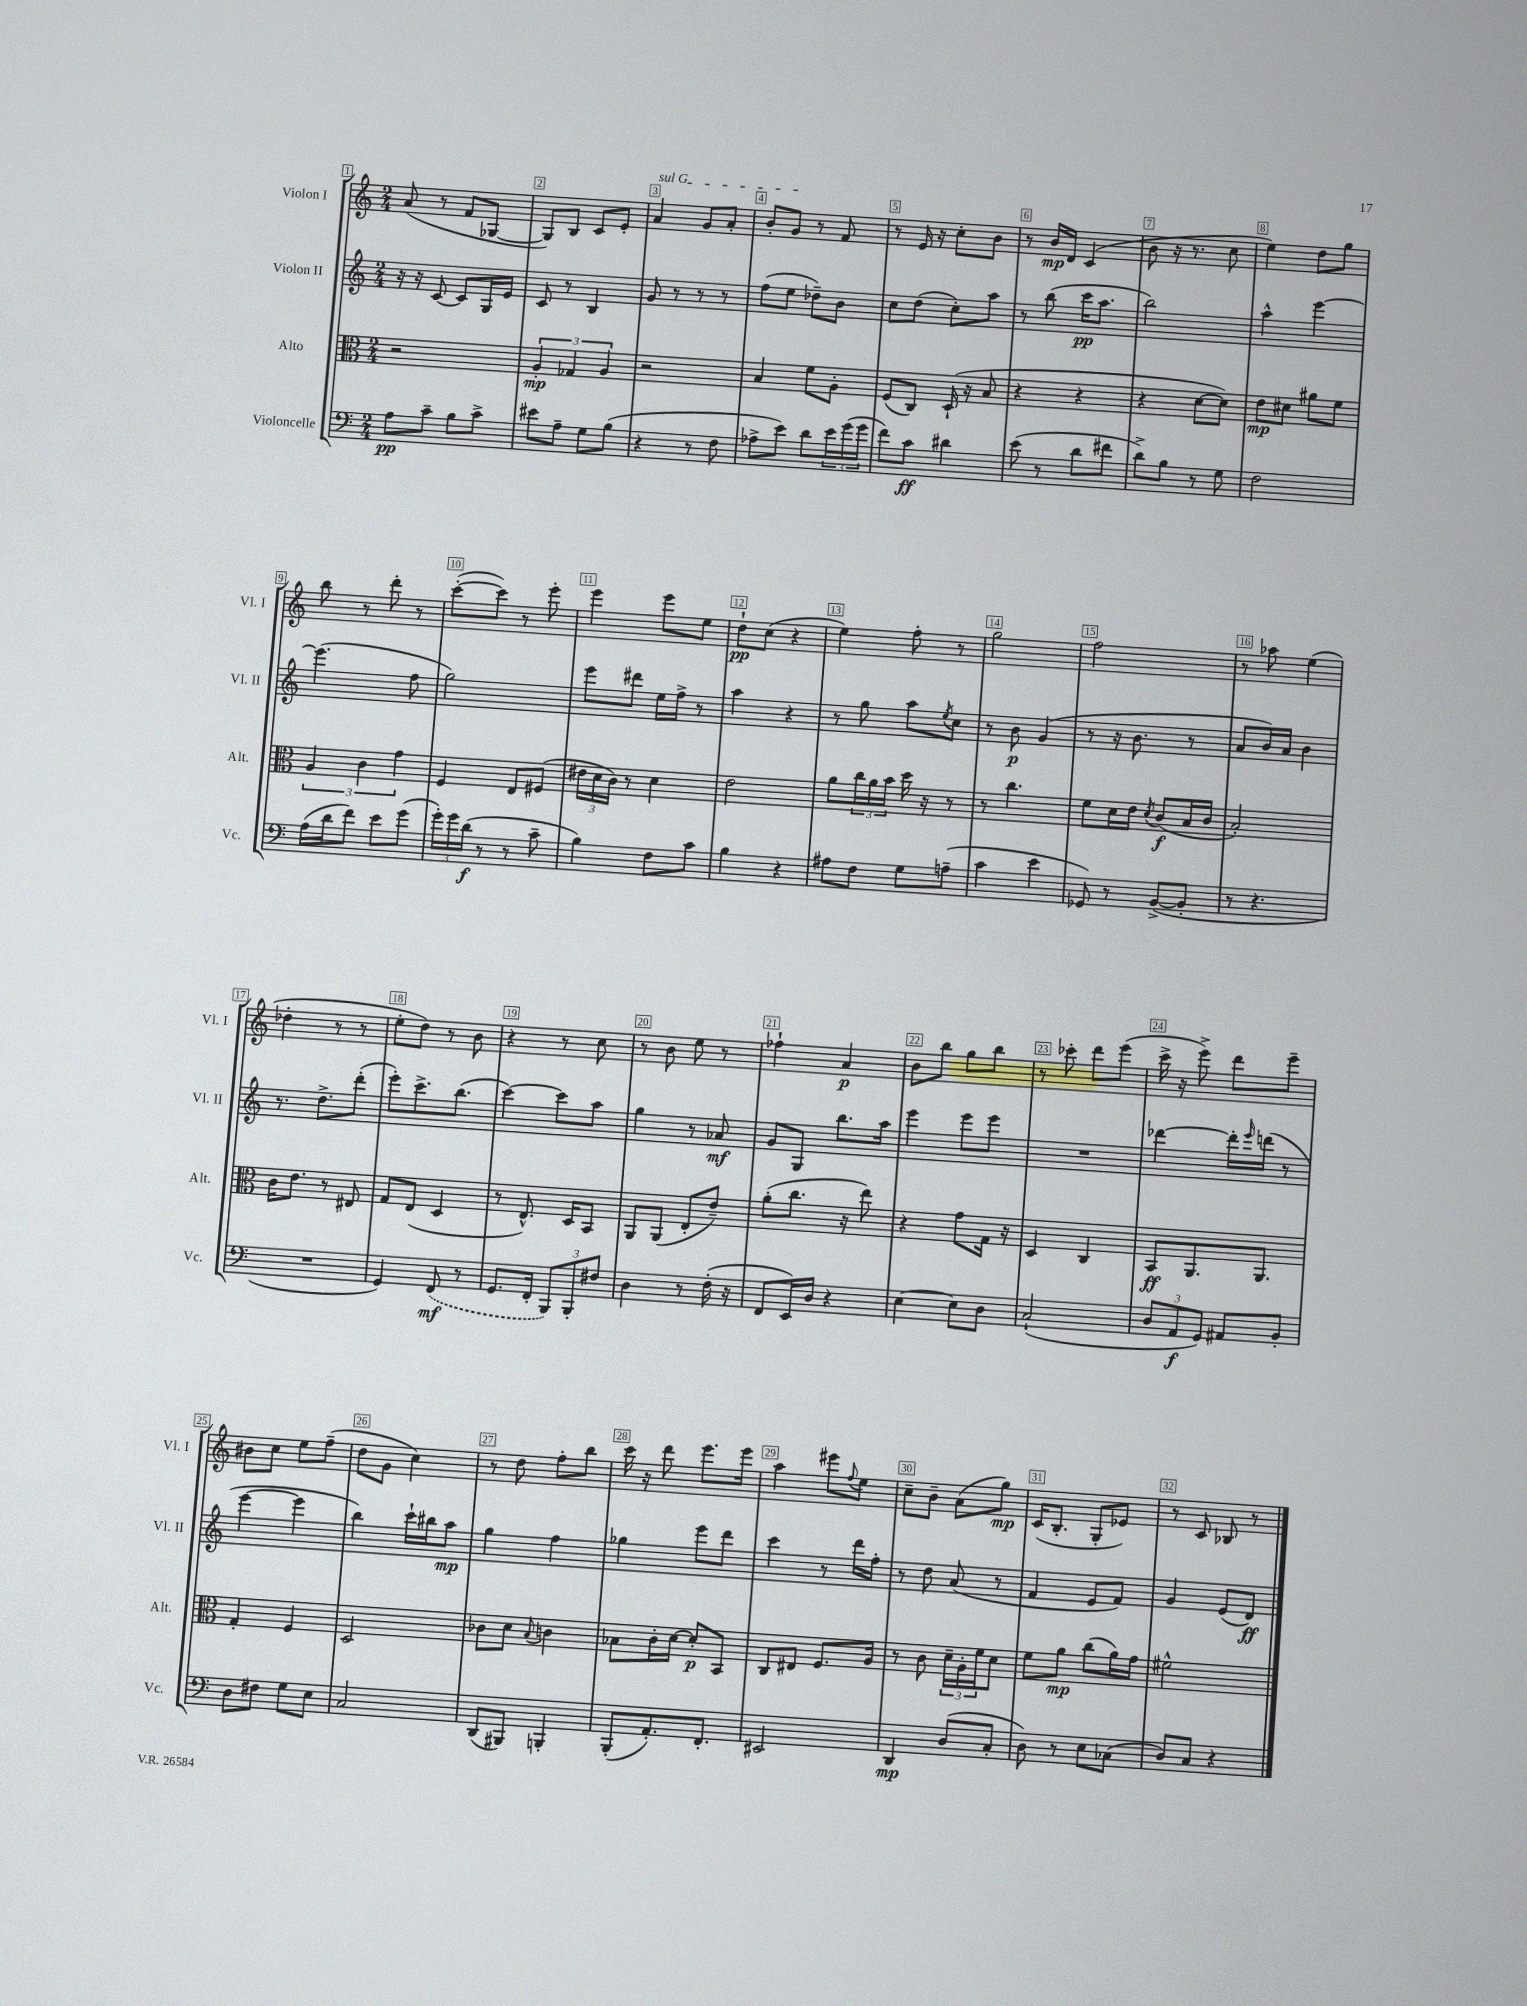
<<
\new StaffGroup <<
\new Staff = "s0" \with { instrumentName = "Violon I" shortInstrumentName = "Vl. I" } {
    \clef treble \key c \major \numericTimeSignature \time 2/4
    a'8( r8 f'8 ges8~ |
    ges8) b8 c'8 e'8-. |
    \once \override TextSpanner.bound-details.left.text = \markup { \italic "sul G" } a'4\startTextSpan g'8 a'8-. |
    b'8-. g'8\stopTextSpan r8 f'8 |
    r8 e'16 r16 c''8-. b'8 |
    r8 b'16\mp d'16 c'4( |
    b'8 r16 r8. c''8 |
    e''4) d''8 g''8 |
    b''8 r8 d'''8-. r8 |
    c'''8~-.( c'''8) r8 e'''8-. |
    e'''4 e'''8 e''8 |
    d''8-!\pp c''8( r4 |
    e''4) f''8-. r8 |
    g''2 |
    f''2 |
    r8 aes''8 e''4( |
    des''4-. r8 r8 |
    e''8-. d''8) r8 b'8 |
    r4 r8 c''8 |
    r8 b'8 e''8 r8 |
    fes''4-! a'4\p |
    b'8 b''8 g''8 b''8 |
    r8 ces'''8-. d'''8 e'''8( |
    c'''16-> r16 e'''8->) d'''8 e'''8-- |
    bis'8 c''8 e''8 f''8--( |
    d''8 g'8 c''4) |
    r8 d''8 f''8-. b''8 |
    c'''16 r16 d'''8 e'''8. e'''16 |
    a''4 eis'''8 \appoggiatura { f''8 } e''8 |
    c''8-- b'8-- a'8( g''8\mp) |
    c'16( b8.-. g8-. ees'8) |
    r8 c'8 bes8 r8 \bar "|." |
}
\new Staff = "s1" \with { instrumentName = "Violon II" shortInstrumentName = "Vl. II" } {
    \clef treble \key c \major \numericTimeSignature \time 2/4
    r16 r16 c'8~ c'8 g16 e'16 |
    c'8 r8 b4 |
    g'8 r8 r8 r8 |
    f''8( e''8 des''8--) b'8 |
    c''8 d''8( c''8-.) a''8 |
    r8 b''8( c'''16\pp a''8. |
    b''2) |
    a''4-^ e'''4~ |
    e'''4.( f''8 |
    g''2) |
    e'''8 dis'''8 e''16 f''16-> r8 |
    a''4 r4 |
    r8 g''8 a''8 \acciaccatura { e''8 } c''8 |
    r8 b'8\p g'4( |
    r8 r16 b'8. r8 |
    a'8 b'16) a'16 b'4 |
    r8. d''8.-> d'''8-.( |
    e'''8-.) c'''8.-> b''8.( |
    c'''4~) c'''8 a''8 |
    g''4 r8 aes'8\mf |
    g'8 g8 b''8. a''16 |
    e'''4 e'''8 e'''8 |
    R2 |
    des'''4~ des'''16-. \grace { e'''16 } d'''16( r8 |
    e'''4~ e'''4 |
    b''4) c'''16-! bis''16 a''8\mp |
    g''4 f''4 |
    ges''4 e'''8 d'''8 |
    c'''4 r8 d'''16 f''16-. |
    r8 d''8 a'8( r8 |
    f'4 e'8 f'8) |
    g'4 e'8( d'8\ff) \bar "|." |
}
\new Staff = "s2" \with { instrumentName = "Alto" shortInstrumentName = "Alt." } {
    \clef alto \key c \major \numericTimeSignature \time 2/4
    r2 |
    \tuplet 3/2 { a4-.\mp ges4 a4 } |
    r2 |
    b4 f'8 a8-. |
    f8( c8) d16-!( r16 b8 |
    r4 r4 |
    r4 d'8~ d'8) |
    e'8\mp dis'8 ais'8 f'8 |
    \tuplet 3/2 { a4 c'4 g'4 } |
    f4 e8 fis8( |
    \tuplet 3/2 { eis'16 d'16 c'16) } r8 d'4 |
    e'2 |
    a'8 \tuplet 3/2 { c''16 a'16 b'16 } d''16 r16 r8 |
    r8 c''4. |
    f'8 d'16 e'16 \acciaccatura { d'8 } c'8\f( b16 c'16 |
    b2-.) |
    c'16 e'8. r8 eis8 |
    g8 e8( d4 |
    r8 e8.-^) d16 b,8 |
    a,8 a,8( e8-. e'8--) |
    a'8-.( c''8. r16 e''8) |
    r4 g'8 g16 r16 |
    d4 c4 |
    b,8\ff a,8. a,8. |
    g4-. f4 |
    d2 |
    ces'8 d'8 \appoggiatura { b8 } c'4 |
    bes8 c'16-. d'16~ d'8-.\p b,8 |
    c8 eis8 f8. a16 |
    r8 c'8 \tuplet 3/2 { d'16-- a16-. f'16 } d'8 |
    f'8 a'8\mp c''8( a'16) g'16 |
    fis'2-^ \bar "|." |
}
\new Staff = "s3" \with { instrumentName = "Violoncelle" shortInstrumentName = "Vc." } {
    \clef bass \key c \major \numericTimeSignature \time 2/4
    a8\pp c'8-- b8 c'8-> |
    eis'8 a8-- g8 b8( |
    r4 r8 f8 |
    aes8-> e'8) d'8 \tuplet 3/2 { e'16 g'16( g'16 } |
    f'8) c'8\ff dis'4 |
    e'8( r8 d'8 fis'8 |
    d'8->) b8 r8 g8 |
    f2 |
    a16( d'16 f'8) e'8 g'8( |
    \tuplet 3/2 { g'16-.) g'16 d'16\f( } r8 r8 c'8-- |
    b4) f8 c'8 |
    b4 r4 |
    ais8 f8 g8 a8--( |
    c'4 e'4 |
    ges,8) r8 b,8~->( b,8-. |
    r8 r4. |
    R2 |
    g,4) \once \slurDashed f,8\mf( r8 |
    g,8. f,16-. \tuplet 3/2 { b,,8) b,,8-. fis8 } |
    d4 r8 f16-.( r16 |
    f,8 e,16) d16 r4 |
    e4~ e8 d8 |
    c2-!( |
    \tuplet 3/2 { d8 a,8\f g,8) } ais,8 b,8-. |
    d8 fis8 g8 e8 |
    c2 |
    d,8( bis,,8) b,,4-. |
    b,,8-.( a,8.-.) f,8.-. |
    eis,2 |
    d,4\mp d8( c8-. |
    d8) r8 e8 ces8( |
    d8) c8 r4 \bar "|." |
}
>>
>>
\layout { \context { \Score \override BarNumber.break-visibility = ##(#f #t #t) barNumberVisibility = #all-bar-numbers-visible \override BarNumber.stencil = #(make-stencil-boxer 0.1 0.3 ly:text-interface::print) } }
